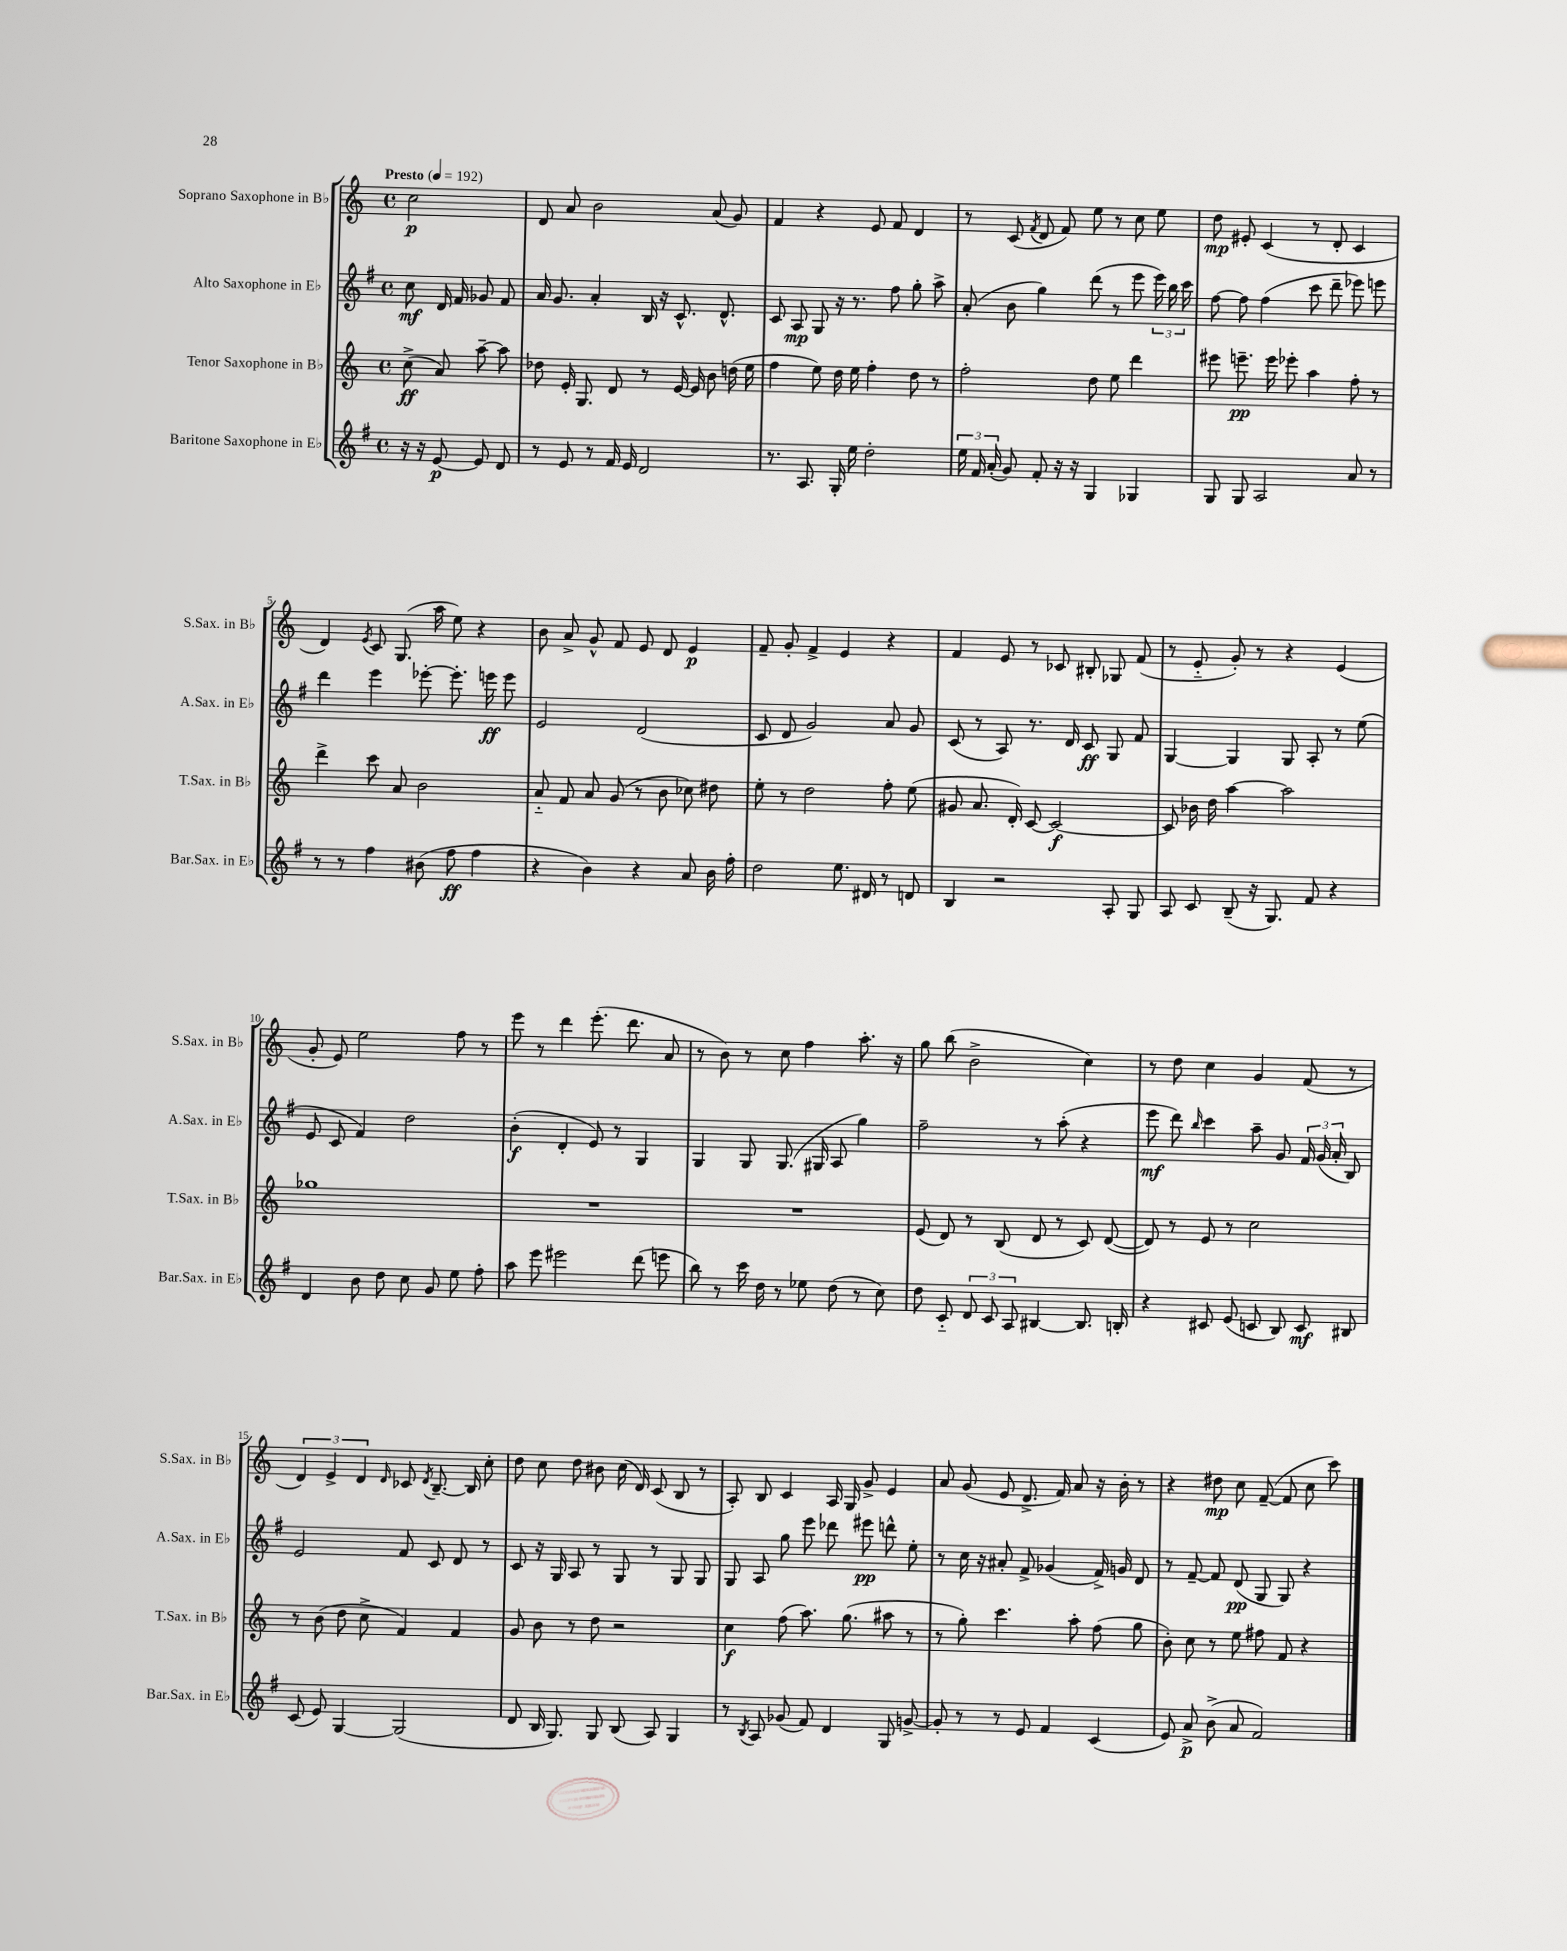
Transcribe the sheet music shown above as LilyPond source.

<<
\new StaffGroup <<
\new Staff = "s0" \with { instrumentName = "Soprano Saxophone in Bb" shortInstrumentName = "S.Sax. in Bb" } {
    \clef treble \key c \major \defaultTimeSignature \time 4/4 \partial 2 \tempo "Presto" 4 = 192
    \autoBeamOff c''2\p |
    d'8 a'8 b'2 a'8( g'8) |
    f'4 r4 e'8 f'8 d'4 |
    r8 c'8( \acciaccatura { f'8 } d'8 f'8) e''8 r8 c''8 e''8 |
    d''8\mp eis'8-. c'4( r8 d'8-. c'4 |
    d'4) \acciaccatura { e'8 } c'8 g8.( a''16 e''8) r4 |
    b'8 a'8-> g'8-^ f'8 e'8 d'8 e'4\p |
    f'8-- g'8-. f'4-> e'4 r4 |
    f'4 e'8 r8 ces'8 bis8-. ges8 f'8( |
    r8 e'8-_ g'8-.) r8 r4 e'4( |
    g'8-. e'8) e''2 f''8 r8 |
    e'''8 r8 d'''4 e'''8.-.( d'''8. a'8 |
    r8 b'8) r8 c''8 f''4 a''8.-. r16 |
    g''8 b''8( b'2-> c''4) |
    r8 d''8 c''4 g'4 f'8( r8 |
    \tuplet 3/2 { d'4) e'4-> d'4 } \grace { d'16 } ces'8 \acciaccatura { d'8 } b8.~-- b16 c''8-. |
    d''8 c''8 d''8 bis'8 c''16( d'16) c'8( b8 r8 |
    a8-.) b8 c'4 a16 g16 g'8-> e'4 |
    a'8 g'8( e'8 d'8.-> f'16) a'8 r16 b'16-. r8 |
    r4 dis''8\mp c''8 f'8~--( f'8 c''8 c'''8) \bar "|." |
}
\new Staff = "s1" \with { instrumentName = "Alto Saxophone in Eb" shortInstrumentName = "A.Sax. in Eb" } {
    \clef treble \key g \major \defaultTimeSignature \time 4/4 \partial 2
    \autoBeamOff c''8\mf d'16 fis'16 ges'8 fis'8 |
    a'16 g'8. a'4-. b16 r16 c'8.-^ d'8.-^ |
    c'8 a8\mp g8 r16 r8. fis''8 g''8-. a''8-> |
    a'8-.( b'8 g''4) d'''8( r8 e'''8 \tuplet 3/2 { e'''16) b''16 c'''16 } |
    fis''8~ fis''8 fis''4( c'''8 d'''8-- ees'''8) e'''8 |
    d'''4 e'''4 ees'''8~-. ees'''8.-. e'''16\ff e'''8 |
    e'2 d'2( |
    c'8 d'8 g'2) a'8 g'8 |
    c'8( r8 a8) r8. d'16 c'8\ff g8 fis'8 |
    g4~ g4 g8 a8-. r8 e''8( |
    e'8 c'8 fis'4) d''2 |
    b'4-.\f( d'4-. e'8) r8 g4 |
    g4 g8 g8.( gis16 a8 g''4) |
    fis''2-- r8 a''8-.( r4 |
    e'''8\mf d'''8) \grace { b''16 } c'''4 a''8-- g'8 \tuplet 3/2 { fis'16 g'16( a'16-. } b8) |
    e'2 fis'8 c'8 d'8 r8 |
    c'8 r16 g16 a8 r8 g8 r8 g8 g8 |
    g8 a8 g''8 e'''8 des'''8 eis'''8\pp d'''8-^ e''8-. |
    r8 c''16 r16 ais'8-. fis'8-> ges'4( fis'16->) g'16 d'8 |
    r8 fis'8~-- fis'8 d'8\pp( g8 g8) r4 \bar "|." |
}
\new Staff = "s2" \with { instrumentName = "Tenor Saxophone in Bb" shortInstrumentName = "T.Sax. in Bb" } {
    \clef treble \key c \major \defaultTimeSignature \time 4/4 \partial 2
    \autoBeamOff c''8->\ff( a'8) a''8~-- a''8 |
    des''8 e'16-. g8. d'8 r8 e'16~ e'16 b'8 d''16( e''16 |
    f''4 e''8) d''16 e''16 f''4-. d''8 r8 |
    f''2-. d''8 e''8 d'''4 |
    eis'''8 e'''8.--\pp e'''16 ees'''8-. a''4 f''8-. r8 |
    d'''4-> c'''8 a'8 b'2 |
    a'8-_ f'8 a'8 g'8( r8 b'8 ces''8) dis''8 |
    e''8-. r8 d''2 f''8-. e''8( |
    gis'8 a'8. d'16-.) c'8~ c'2~\f |
    c'8 bes'16 d''16 a''4~ a''2 |
    ges''1 |
    R1 |
    R1 |
    e'8( d'8) r8 b8( d'8 r8 c'8) d'8~( |
    d'8) r8 e'8 r8 c''2 |
    r8 b'8( d''8 c''8-> f'4) f'4 |
    g'8 b'8 r8 d''8 r2 |
    c''4\f f''8( a''8.) g''8.( ais''8 r8 |
    r8 g''8-.) c'''4. a''8-. f''8( g''8 |
    b'8-.) c''8 r8 e''8 fis''8 f'8 r4 \bar "|." |
}
\new Staff = "s3" \with { instrumentName = "Baritone Saxophone in Eb" shortInstrumentName = "Bar.Sax. in Eb" } {
    \clef treble \key g \major \defaultTimeSignature \time 4/4 \partial 2
    \autoBeamOff r16 r16 e'8~\p e'8 d'8 |
    r8 e'8 r8 fis'16 e'16 d'2 |
    r8. a8. g16-. e''16 d''2-. |
    \tuplet 3/2 { e''16 fis'16 a'16-.( } g'8) fis'8-. r16 r16 g4 ges4 |
    g8 g8 a2 a'8 r8 |
    r8 r8 fis''4 bis'8( fis''8\ff fis''4 |
    r4 b'4) r4 a'8 b'16 fis''16-. |
    d''2 e''8. dis'16 r8 d'8 |
    b4 r2 a8-. g8 |
    a8 c'8 b8--( r16 g8.) fis'8 r4 |
    d'4 b'8 d''8 c''8 g'8 e''8 fis''8-. |
    a''8 e'''8 eis'''2 d'''8( e'''8 |
    b''8) r8 c'''16 d''16 r8 ees''8 d''8( r8 c''8) |
    d''8 c'8-_ \tuplet 3/2 { d'8 c'8 a8 } bis4~ bis8. b16-. |
    r4 cis'8 e'8( c'8 b8) c'8\mf bis8 |
    c'8( e'8) g4~ g2( |
    d'8 b16 g8.) g8 b8( a8) g4 |
    r8 \acciaccatura { b8 } a8 ges'8( fis'8) d'4 g8 g'8~-> |
    g'8-. r8 r8 e'8 fis'4 c'4( |
    e'8) a'8->\p b'8->( a'8 fis'2) \bar "|." |
}
>>
>>
